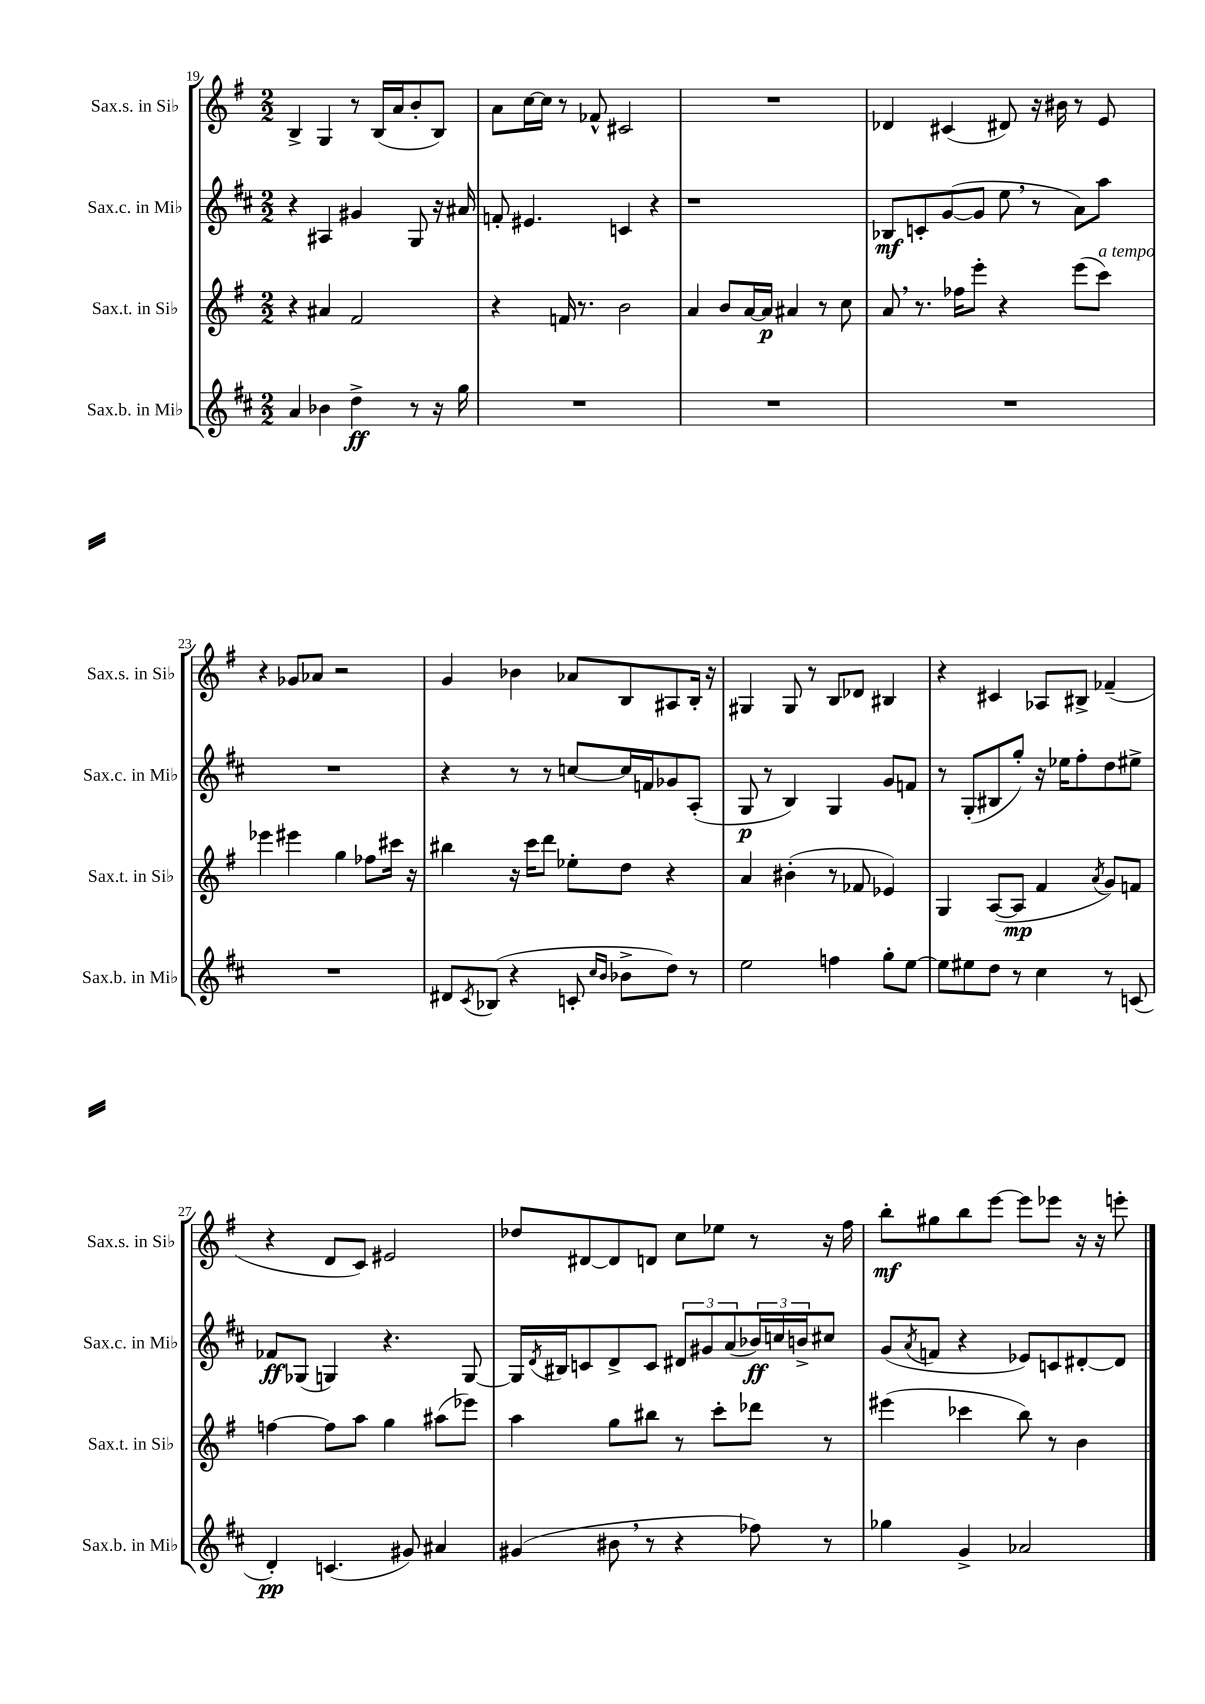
<<
\new StaffGroup <<
\new Staff = "s0" \with { instrumentName = "Sax.s. in Sib" shortInstrumentName = "Sax.s. in Sib" } {
    \clef treble \key g \major \numericTimeSignature \time 2/2
    b4-> g4 r8 b16( a'16 b'8-. b8) |
    a'8 c''16~ c''16 r8 fes'8-^ cis'2 |
    R1 |
    des'4 cis'4( dis'8) r16 bis'16 r8 e'8 |
    r4 ges'8 aes'8 r2 |
    g'4 bes'4 aes'8 b8 ais8 b16-. r16 |
    gis4 gis8 r8 b8 des'8 bis4 |
    r4 cis'4 aes8 bis8-> fes'4--( |
    r4 d'8 c'8) eis'2 |
    des''8 dis'8~ dis'8 d'8 c''8 ees''8 r8 r16 fis''16 |
    b''8-.\mf gis''8 b''8 e'''8~ e'''8 ees'''8 r16 r16 e'''8-. \bar "|." |
}
\new Staff = "s1" \with { instrumentName = "Sax.c. in Mib" shortInstrumentName = "Sax.c. in Mib" } {
    \clef treble \key d \major \numericTimeSignature \time 2/2
    r4 ais4 gis'4 g8 r16 ais'16 |
    f'8-. eis'4. c'4 r4 |
    r1 |
    bes8\mf c'8-. g'8~( g'8 e''8 \breathe r8 a'8) a''8 |
    R1 |
    r4 r8 r8 c''8~ c''16 f'16 ges'8 a8-.( |
    g8\p r8 b4) g4 g'8 f'8 |
    r8 g8-.( bis8 g''8-.) r16 ees''16 fis''8-. d''8 eis''8-> |
    fes'8\ff ges8( g4) r4. g8~ |
    g16 \acciaccatura { d'8 } bis16 c'8 d'8-> c'8 \tuplet 3/2 { dis'8 gis'8 a'8( } \tuplet 3/2 { bes'16\ff) c''16 b'16-> } cis''8 |
    g'8( \acciaccatura { a'8 } f'8 r4 ees'8) c'8 dis'8~-. dis'8 \bar "|." |
}
\new Staff = "s2" \with { instrumentName = "Sax.t. in Sib" shortInstrumentName = "Sax.t. in Sib" } {
    \clef treble \key g \major \numericTimeSignature \time 2/2
    r4 ais'4 fis'2 |
    r4 f'16 r8. b'2 |
    a'4 b'8 a'16~ a'16\p ais'4 r8 c''8 |
    a'8 \breathe r8. fes''16 e'''8-. r4 e'''8( c'''8^\markup { \italic "a tempo" }) |
    ees'''4 eis'''4 g''4 fes''8 cis'''16 r16 |
    bis''4 r16 c'''16 d'''8 ees''8-. d''8 r4 |
    a'4 bis'4-.( r8 fes'8 ees'4) |
    g4 a8~( a8\mp fis'4 \acciaccatura { a'8 } g'8) f'8 |
    f''4~ f''8 a''8 g''4 ais''8( ees'''8) |
    a''4 g''8 bis''8 r8 c'''8-. des'''8 r8 |
    eis'''4( ces'''4 b''8) r8 b'4 \bar "|." |
}
\new Staff = "s3" \with { instrumentName = "Sax.b. in Mib" shortInstrumentName = "Sax.b. in Mib" } {
    \clef treble \key d \major \numericTimeSignature \time 2/2
    a'4 bes'4 d''4->\ff r8 r16 g''16 |
    R1 |
    R1 |
    R1 |
    R1 |
    dis'8 \acciaccatura { cis'8 } bes8( r4 c'8-. \grace { cis''16 b'16 } bes'8-> d''8) r8 |
    e''2 f''4 g''8-. e''8~ |
    e''8 eis''8 d''8 r8 cis''4 r8 c'8( |
    d'4-.\pp) c'4.( gis'8) ais'4 |
    gis'4( bis'8 \breathe r8 r4 fes''8) r8 |
    ges''4 g'4-> aes'2 \bar "|." |
}
>>
>>
\layout { \context { \Score currentBarNumber = #19 } }
